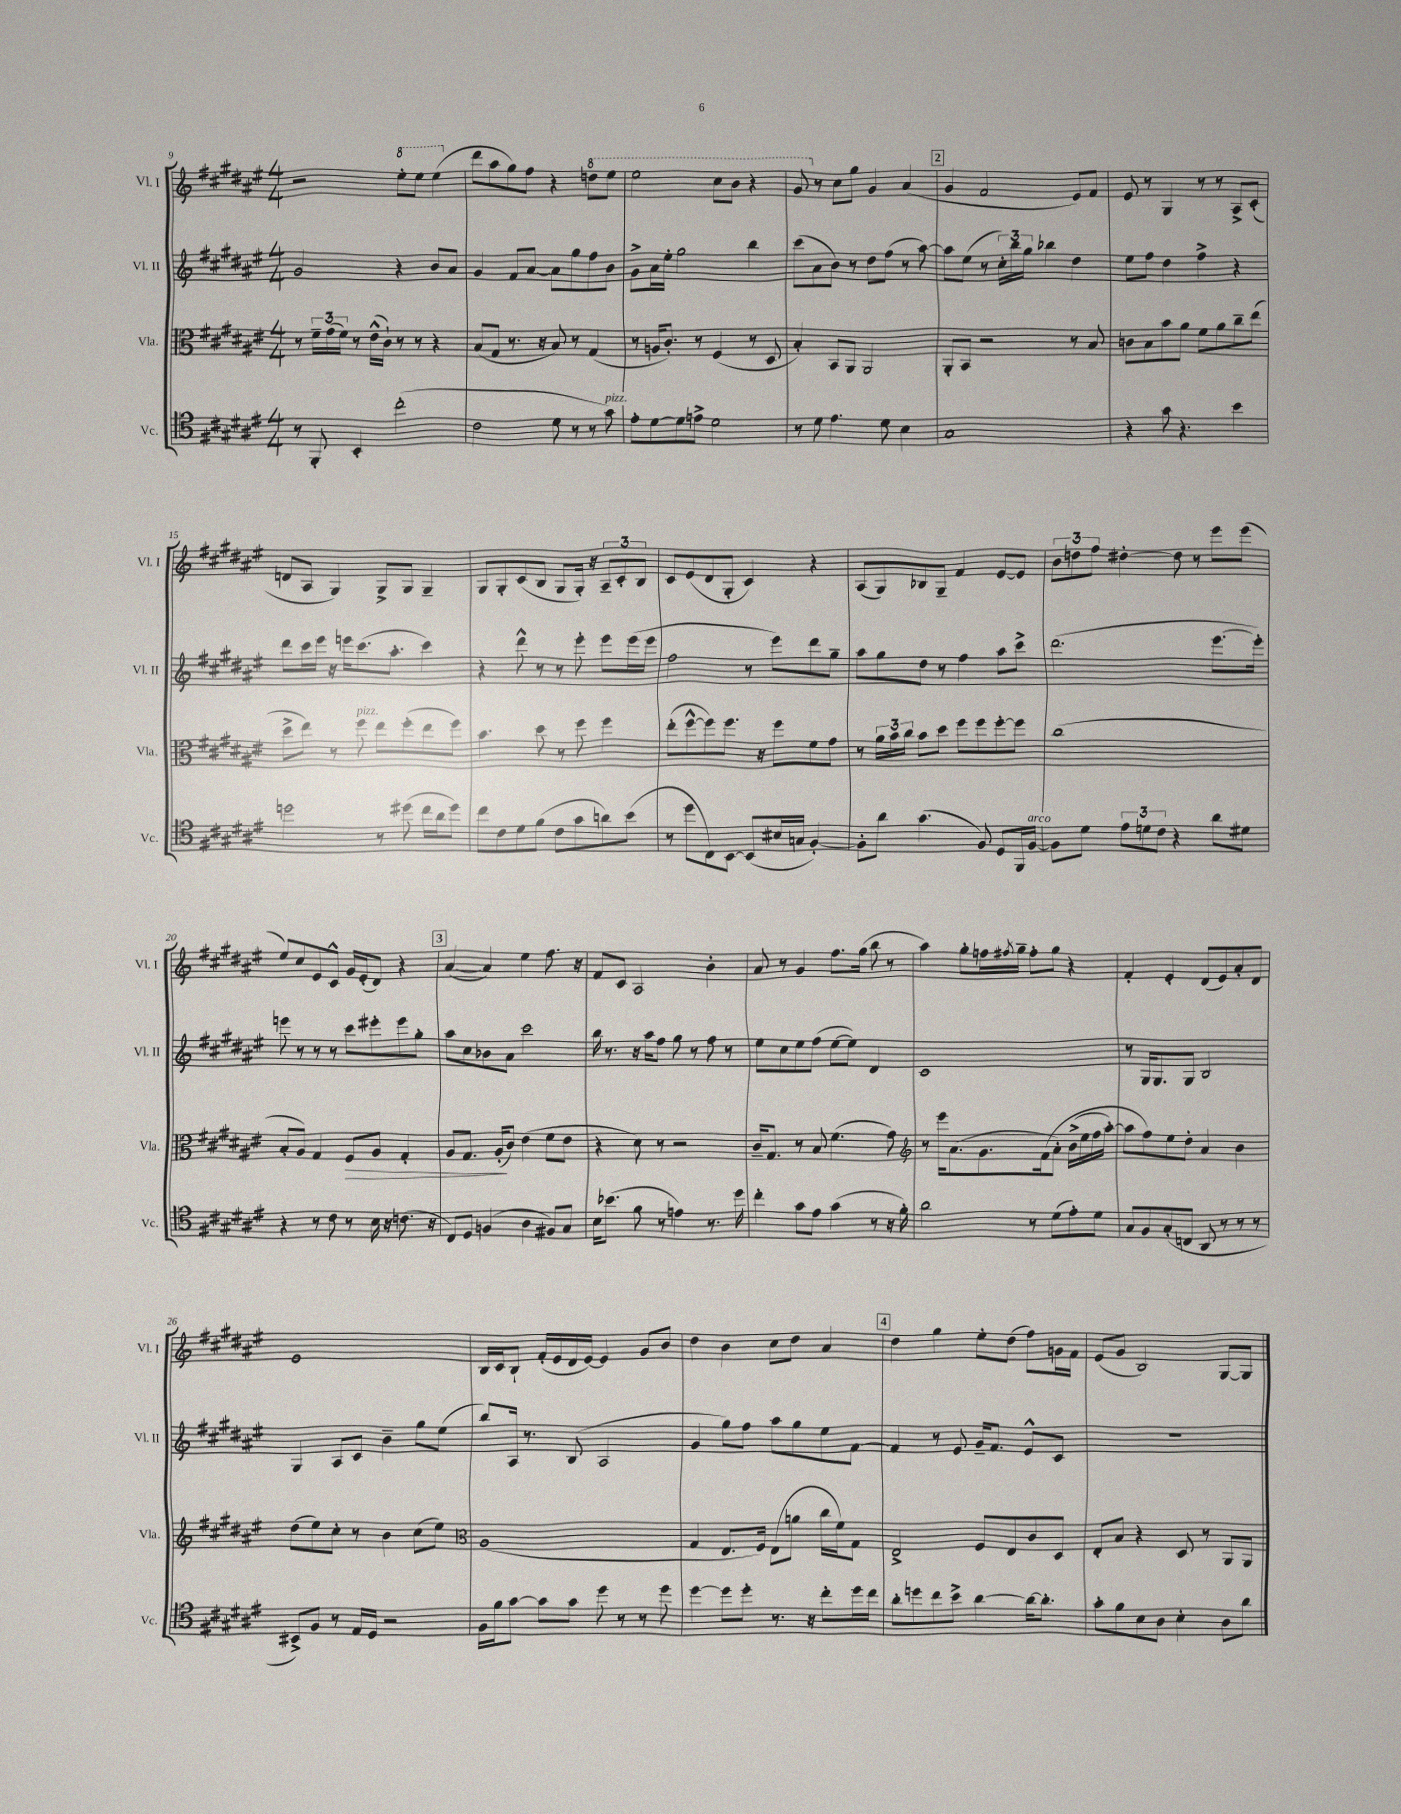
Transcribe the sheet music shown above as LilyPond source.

<<
\new StaffGroup <<
\new Staff = "s0" \with { instrumentName = "Vl. I" shortInstrumentName = "Vl. I" } {
    \clef treble \key fis \major \numericTimeSignature \time 4/4
    r2 \ottava #1 eis'''8-. eis'''8 eis'''4( \ottava #0 |
    dis'''8 ais''8 gis''8) fis''8 r4 \ottava #1 d'''8 eis'''8 |
    eis'''2 cis'''8 b''8 r4 |
    gis''8 \ottava #0 r8 cis''8 gis''8 gis'4 ais'4( |
    \mark \markup { \box "2" } gis'4 fis'2 eis'8) fis'8 |
    eis'8 r8 gis4 r8 r8 ais8-> cis'8-.( |
    d'8 ais8 gis4) gis8-> gis8 gis4-- |
    gis8 gis8-. cis'8( b8 gis8 gis16-.) r16 \tuplet 3/2 { ais8-- cis'8-. b8 } |
    cis'8 eis'8( dis'8 gis8-. cis'4) r4 |
    ais8( gis8) bes8 gis8-- fis'4 eis'8~ eis'8 |
    \tuplet 3/2 { b'8 d''8 fis''8 } dis''4~-. dis''8 r8 eis'''8 eis'''8( |
    eis''8) cis''8 eis'8 cis'8-^ gis'16 eis'16-.( dis'8) r4 |
    \mark \markup { \box "3" } ais'4~( ais'4) eis''4 fis''8. r16 |
    fis'8 cis'8 ais2 b'4-. |
    ais'8 r8 gis'4 fis''8. gis''16( b''8 r8 |
    ais''4) gis''8-. f''16 \acciaccatura { fis''8 } gis''16-- fis''8-. gis''8 r4 |
    fis'4-. eis'4-. dis'8( eis'8) ais'8-. dis'8 |
    eis'1 |
    b16 cis'16 b8-! fis'16-.( eis'16 dis'16 eis'16~) eis'4 gis'8 b'8 |
    dis''4 b'4 cis''8 dis''8 ais'4 |
    \mark \markup { \box "4" } dis''4 gis''4 eis''8-. dis''8( fis''8) g'16 fis'16 |
    eis'8( gis'8 b2) gis8~ gis8 \bar "|." |
}
\new Staff = "s1" \with { instrumentName = "Vl. II" shortInstrumentName = "Vl. II" } {
    \clef treble \key fis \major \numericTimeSignature \time 4/4
    gis'2 r4 b'8 ais'8 |
    gis'4 fis'8 ais'8~ ais'8 gis''8 fis''8 b'8 |
    gis'8-> ais'16 eis''16-. gis''2 b''4 |
    cis'''8( ais'8 b'8) r8 dis''8 fis''8( r8 ais''8~) |
    \mark \markup { \box "2" } ais''8 eis''8( r8 \tuplet 3/2 { cis''16-.) b''16 gis''16 } bes''4 dis''4 |
    eis''8 fis''8 dis''4 fis''4-> r4 |
    dis'''8 cis'''16 eis'''16 r16 e'''16 cis'''8.( ais''8.-. cis'''4) |
    r4 dis'''8-^ r8 r8 eis'''8-. eis'''8 eis'''16( eis'''16 |
    fis''2 r8 eis'''8) dis'''8 gis''8-- |
    ais''8 gis''8 dis''8 r8 fis''4 ais''8 cis'''8-> |
    dis'''2.( eis'''8.~ eis'''16-.) |
    e'''8 r8 r8 r8 cis'''8 eis'''8-. eis'''8 gis''8-. |
    \mark \markup { \box "3" } ais''8 cis''8 bes'8 ais'8 cis'''2 |
    b''16 r8. r16 ais''16 fis''8 gis''8 r8 fis''8 r8 |
    eis''8 cis''8 eis''8 fis''8( eis''8~ eis''8) dis'4 |
    cis'1 |
    r8 gis16 gis8. gis8 b2 |
    gis4 ais8 cis'8 b'4-- gis''8 eis''8( |
    b''8) ais16 r8. b8( ais2 |
    gis'4 gis''8) fis''8 ais''8 gis''8 eis''8 fis'8~ |
    \mark \markup { \box "4" } fis'4 r8 eis'8 gis'16-- fis'8. eis'8-^ cis'8 |
    r1 \bar "|." |
}
\new Staff = "s2" \with { instrumentName = "Vla." shortInstrumentName = "Vla." } {
    \clef alto \key fis \major \numericTimeSignature \time 4/4
    r8 \tuplet 3/2 { fis'16-- gis'16( fis'16) } r8 eis'16-^( cis'16-!) r8 r8 r4 |
    b8( gis8 r8. r16 b8) r8 gis4( |
    r8 a16 cis'8.-.) r8 fis4( r8 dis8 |
    b4-.) b,8 ais,8 ais,2 |
    \mark \markup { \box "2" } ais,8-. b,8 r2 r8 b8 |
    c'8 b8 b'8 ais'8 fis'8 ais'8 cis''8-- eis''8( |
    dis''8-> eis''8) r8 fis''8^\markup { \italic "pizz." } eis''8 fis''8-.( eis''8 fis''8) |
    b'4. dis''8 r8 fis''8 fis''4 |
    eis''8-.( fis''8~-^ fis''8) fis''8. r16 fis''8 fis'8 gis'8 |
    r8 \tuplet 3/2 { ais'16 b'16 cis''16 } b'8 dis''8 fis''8 fis''8 fis''8~-. fis''8 |
    cis''1( |
    b8-. ais8) gis4 fis8\> ais8 gis4-. |
    \mark \markup { \box "3" } ais8 gis8. ais16-.\!( cis'8) eis'4( fis'8 eis'8 |
    r4 dis'8) r8 r2 |
    cis'16-- gis8. r8 b8 fis'4.( gis'8) |
    \clef treble r8 eis'''16 ais'8.( gis'8. fis'16\( ais'8-.) b'16->( eis''16 fis''16 ais''16~-.) |
    ais''8 fis''8\) eis''8 dis''8-. ais'4 b'4 |
    dis''8( eis''8) cis''8-. r8 b'4 cis''8( eis''8) |
    \clef alto ais1( |
    gis4 eis8. fis16) eis8( a'8 cis''16 fis'16) gis8 |
    \mark \markup { \box "4" } eis2-> fis8 eis8 cis'8 dis8 |
    eis8-. b8 r4 dis8 r8 ais,8 ais,8 \bar "|." |
}
\new Staff = "s3" \with { instrumentName = "Vc." shortInstrumentName = "Vc." } {
    \clef tenor \key fis \major \numericTimeSignature \time 4/4
    r8 fis,8-. b,4-. cis''2-.( |
    cis'2 dis'8 r8 r8 gis'8^\markup { \italic "pizz." }) |
    eis'8-. dis'8~ dis'8 e'8-> dis'2 |
    r8 dis'8 eis'4. dis'8 b4 |
    \mark \markup { \box "2" } gis1 |
    r4 gis'8 r4. b'4 |
    d''2 r8 dis''8( cis''16 ais'16 dis''8) |
    cis''8 cis'8 dis'8 fis'8( cis'8 gis'8 a'8) b'8( |
    r8 dis''8 cis8) b,8~ b,8( bis16 g16 fis4~-.) |
    fis8-. ais'8 gis'4.( fis8) dis8 fis,16 fis16~^\markup { \italic "arco" } |
    fis8 dis'8 \tuplet 3/2 { eis'8 d'8 cis'8 } r4 ais'8 dis'8 |
    r4 r8 cis'8 r8 b16 r16 c'8.( r16 |
    \mark \markup { \box "3" } cis8) dis8 f4( ais4 fis8) gis8 |
    b16 bes'8.( fis'8 r8 e'4) r8. dis''16 |
    cis''4-. gis'8 eis'8 gis'4( r8 r16 fis'16-.) |
    ais'2 r8 dis'8( eis'8-.) dis'8 |
    gis8 fis8 gis8-.( c8 ais,8 r8 r8 r8 |
    bis,8->) fis8 r8 eis16 dis16 r2 |
    fis16 fis'16 gis'8~ gis'8 gis'8 dis''8 r8 r8 dis''8 |
    dis''4~ dis''8 dis''8-. r8. r16 cis''8-. dis''16 cis''16 |
    \mark \markup { \box "4" } ais'8-. d''8 cis''8 b'8-> ais'4~ ais'16~ ais'8.-. |
    gis'8-. fis'8 b8 ais8 b4-. ais8 ais'8 \bar "|." |
}
>>
>>
\layout { \context { \Score currentBarNumber = #9 } }
